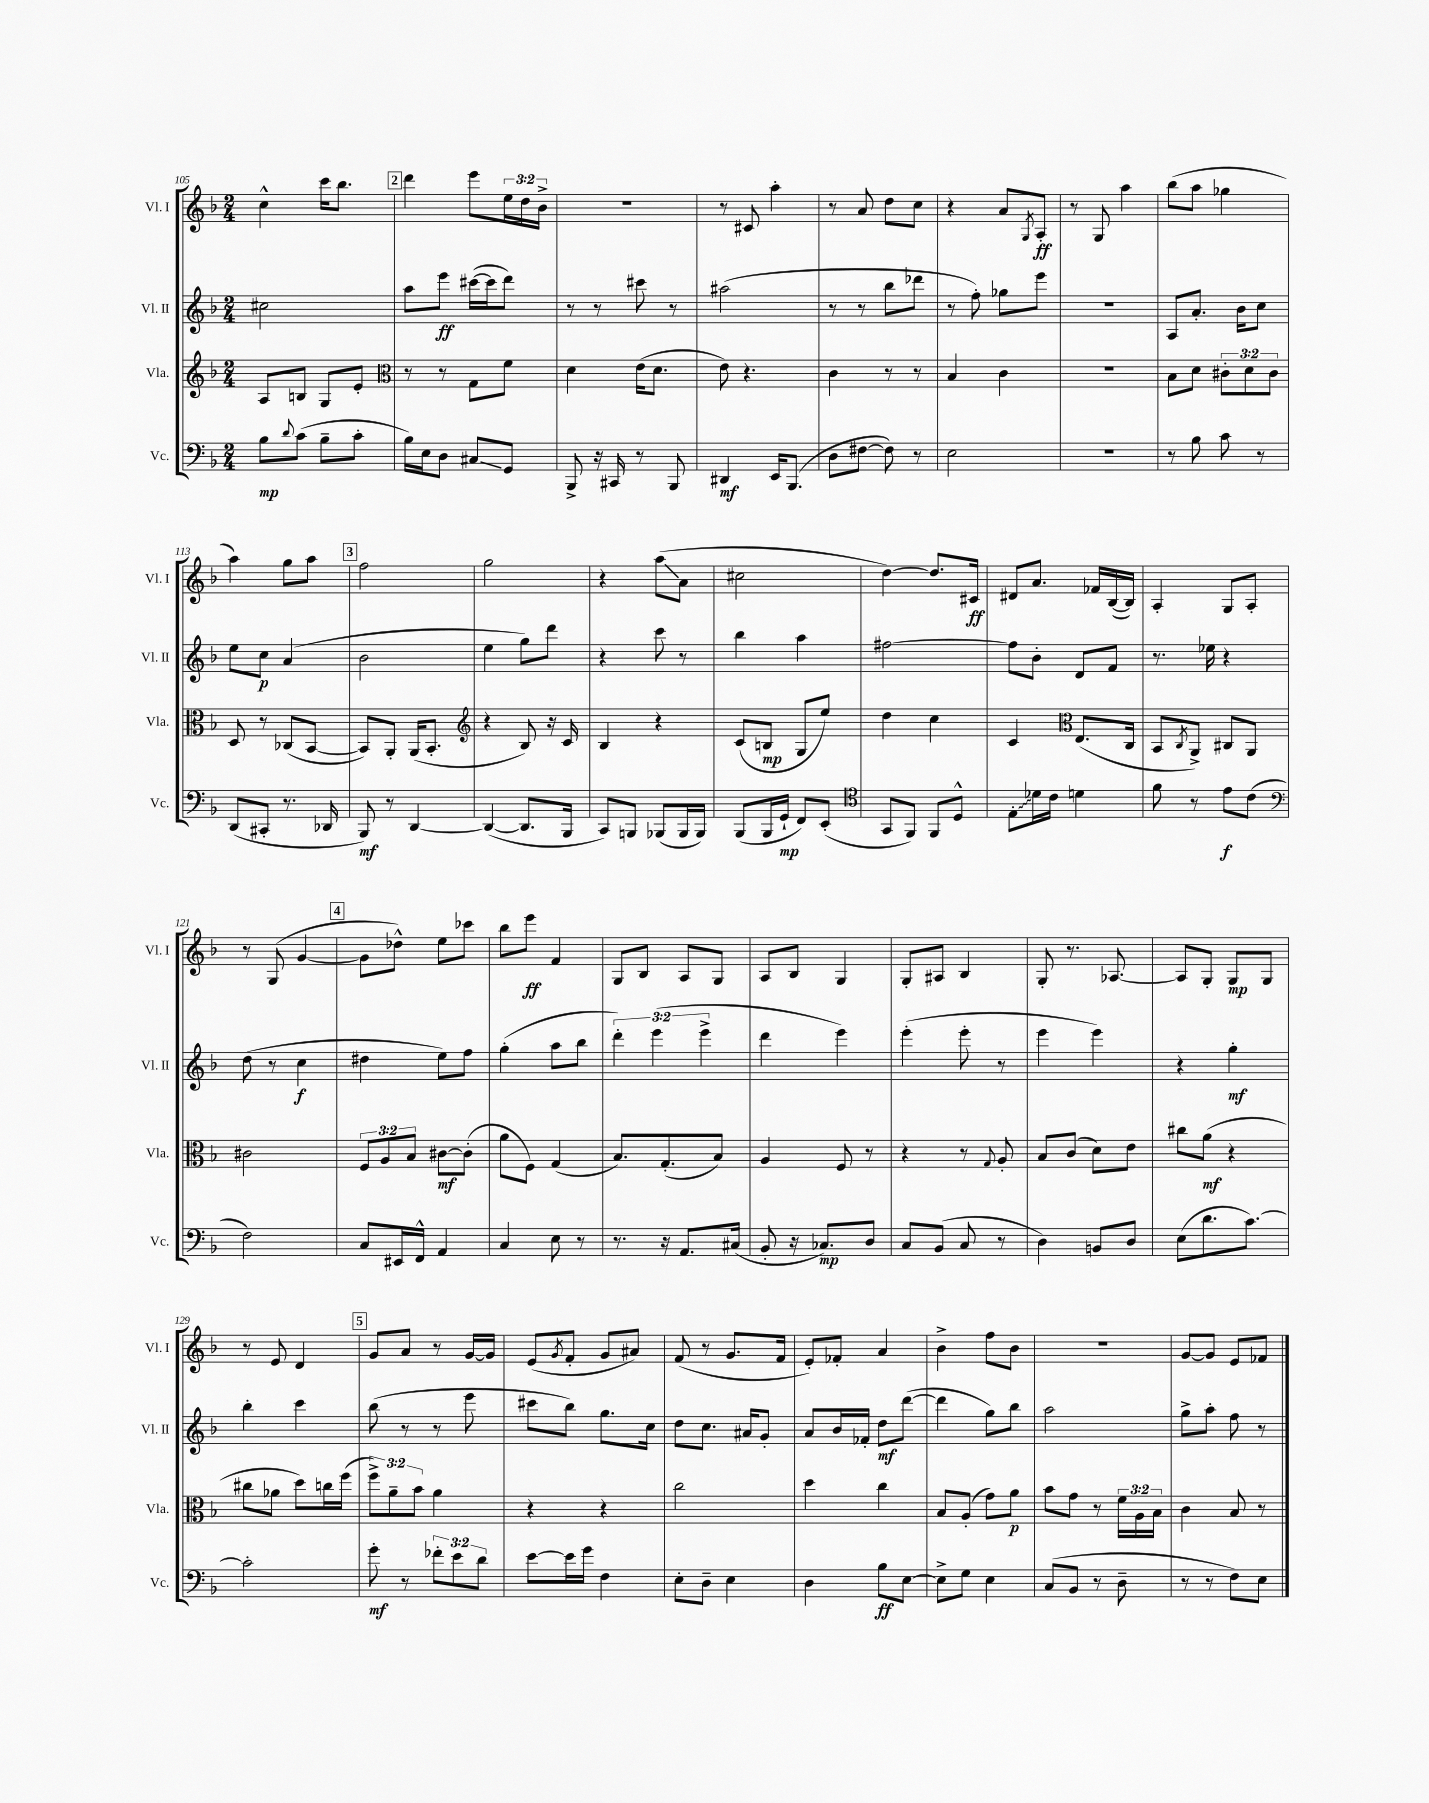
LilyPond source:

<<
\new StaffGroup <<
\new Staff = "s0" \with { instrumentName = "Vl. I" shortInstrumentName = "Vl. I" } {
    \clef treble \key f \major \numericTimeSignature \time 2/4 \override Staff.TupletNumber.text = #tuplet-number::calc-fraction-text
    c''4-^ c'''16 bes''8. |
    \mark \markup { \box "2" } d'''4 e'''8 \tuplet 3/2 { e''16 d''16 bes'16-> } |
    r2 |
    r8 cis'8 a''4-. |
    r8 a'8 d''8 c''8 |
    r4 a'8 \acciaccatura { g8 } a8-.\ff |
    r8 g8 a''4 |
    bes''8( a''8 ges''4 |
    a''4) g''8 a''8 |
    \mark \markup { \box "3" } f''2 |
    g''2 |
    r4 a''8\glissando( a'8 |
    cis''2 |
    d''4~) d''8. cis'16\ff |
    dis'8 a'8. fes'16 bes16~( bes16) |
    a4-. g8 a8-. |
    r8 g8( g'4~ |
    \mark \markup { \box "4" } g'8 des''8-^) e''8 ces'''8 |
    bes''8 e'''8\ff f'4 |
    g8 bes8 a8 g8 |
    a8 bes8 g4 |
    g8-. ais8 bes4 |
    g8-. r8. aes8.~ |
    aes8 g8-. g8\mp g8 |
    r8 e'8 d'4 |
    \mark \markup { \box "5" } g'8 a'8 r8 g'16~ g'16 |
    e'8( \acciaccatura { g'8 } f'8-. g'8 ais'8) |
    f'8( r8 g'8. f'16 |
    e'8-.) fes'8-. a'4 |
    bes'4-> f''8 bes'8 |
    r2 |
    g'8~ g'8 e'8 fes'8 \bar "|." |
}
\new Staff = "s1" \with { instrumentName = "Vl. II" shortInstrumentName = "Vl. II" } {
    \clef treble \key f \major \numericTimeSignature \time 2/4 \override Staff.TupletNumber.text = #tuplet-number::calc-fraction-text
    cis''2 |
    \mark \markup { \box "2" } a''8 e'''8\ff cis'''16~( cis'''16 d'''8) |
    r8 r8 cis'''8 r8 |
    ais''2( |
    r8 r8 bes''8 des'''8 |
    r8 f''8-.) ges''8 e'''8 |
    R2 |
    a8 a'8.-. bes'16 c''8 |
    e''8 c''8\p a'4( |
    \mark \markup { \box "3" } bes'2 |
    e''4 g''8) d'''8 |
    r4 c'''8 r8 |
    bes''4 a''4 |
    fis''2~ |
    fis''8 bes'8-. d'8 f'8 |
    r8. ees''16 r4 |
    d''8( r8 c''4\f |
    \mark \markup { \box "4" } dis''4 e''8) f''8 |
    g''4-.( a''8 bes''8 |
    \tuplet 3/2 { d'''4-.) e'''4( e'''4-> } |
    d'''4 e'''4) |
    e'''4-.( e'''8-. r8 |
    e'''4 e'''4) |
    r4 g''4-.\mf |
    bes''4-. c'''4 |
    \mark \markup { \box "5" } bes''8( r8 r8 e'''8 |
    cis'''8 bes''8) g''8. c''16 |
    d''8 c''8. ais'16 g'8-. |
    a'8 bes'16 fes'16-. d''8\mf d'''8~( |
    d'''4 g''8) bes''8 |
    a''2 |
    g''8-> a''8-. f''8 r8 \bar "|." |
}
\new Staff = "s2" \with { instrumentName = "Vla." shortInstrumentName = "Vla." } {
    \clef treble \key f \major \numericTimeSignature \time 2/4 \override Staff.TupletNumber.text = #tuplet-number::calc-fraction-text
    a8 b8 g8 e'8-. |
    \mark \markup { \box "2" } \clef alto r8 r8 g8 f'8 |
    d'4 e'16( d'8. |
    e'8) r4. |
    c'4 r8 r8 |
    bes4 c'4 |
    R2 |
    bes8 d'8 \tuplet 3/2 { cis'8-. d'8 cis'8 } |
    d8 r8 ces8( bes,8~ |
    \mark \markup { \box "3" } bes,8) a,8-. a,16( bes,8.-. |
    \clef treble r4 bes8) r16 c'16 |
    bes4 r4 |
    c'8( b8\mp g8 e''8) |
    d''4 c''4 |
    c'4 \clef alto e8.( c16 |
    bes,8 \acciaccatura { c8 } a,8->) cis8 a,8 |
    cis'2 |
    \mark \markup { \box "4" } \tuplet 3/2 { f8 a8 bes8 } cis'8~\mf cis'8-.( |
    a'8 f8) g4( |
    bes8.) g8.-.( bes8) |
    a4 f8 r8 |
    r4 r8 \appoggiatura { g8 } a8-. |
    bes8 c'8( d'8) e'8 |
    cis''8 a'8\mf( r4 |
    cis''8 aes'8 d''8) c''16 f''16( |
    \mark \markup { \box "5" } \tuplet 3/2 { f''8->) a'8-- bes'8 } a'4 |
    r4 r4 |
    c''2 |
    d''4 c''4 |
    bes8 a8-.( g'8) a'8\p |
    bes'8 g'8 r8 \tuplet 3/2 { f'16 a16 bes16 } |
    c'4 bes8 r8 \bar "|." |
}
\new Staff = "s3" \with { instrumentName = "Vc." shortInstrumentName = "Vc." } {
    \clef bass \key f \major \numericTimeSignature \time 2/4 \override Staff.TupletNumber.text = #tuplet-number::calc-fraction-text
    bes8\mp \appoggiatura { d'8 } c'8( bes8-- c'8-. |
    \mark \markup { \box "2" } bes16) e16 d8 cis8\glissando g,8 |
    bes,,8-> r16 cis,16 r8 bes,,8 |
    dis,4\mf e,16 bes,,8.( |
    d8 fis8~ fis8) r8 |
    e2 |
    r2 |
    r8 bes8 c'8 r8 |
    d,8( cis,8-. r8. des,16 |
    \mark \markup { \box "3" } bes,,8\mf) r8 d,4~ |
    d,4~( d,8. bes,,16 |
    c,8) b,,8 bes,,8( bes,,16 bes,,16) |
    bes,,8( bes,,16 g,16-!\mp f,8) e,8-.( |
    \clef tenor g,8 f,8) f,8 d8-^ |
    \once \override Glissando.style = #'zigzag e8-.\glissando des'16 c'16 d'4 |
    f'8 r8 e'8\f c'8( |
    \clef bass f2) |
    \mark \markup { \box "4" } c8 eis,16 f,16-^ a,4 |
    c4 e8 r8 |
    r8. r16 a,8. cis16( |
    bes,8-. r16 ces8.\mp) d8 |
    c8 bes,8( c8 r8 |
    d4) b,8 d8 |
    e8( d'8. c'8.~) |
    c'2-. |
    \mark \markup { \box "5" } g'8-.\mf r8 \tuplet 3/2 { fes'8-. e'8 d'8 } |
    e'8~ e'16 g'16 f4 |
    e8-. d8-- e4 |
    d4 bes8\ff e8~ |
    e8-> g8 e4 |
    c8( bes,8 r8 d8-- |
    r8 r8 f8) e8 \bar "|." |
}
>>
>>
\layout { \context { \Score currentBarNumber = #105 } }
